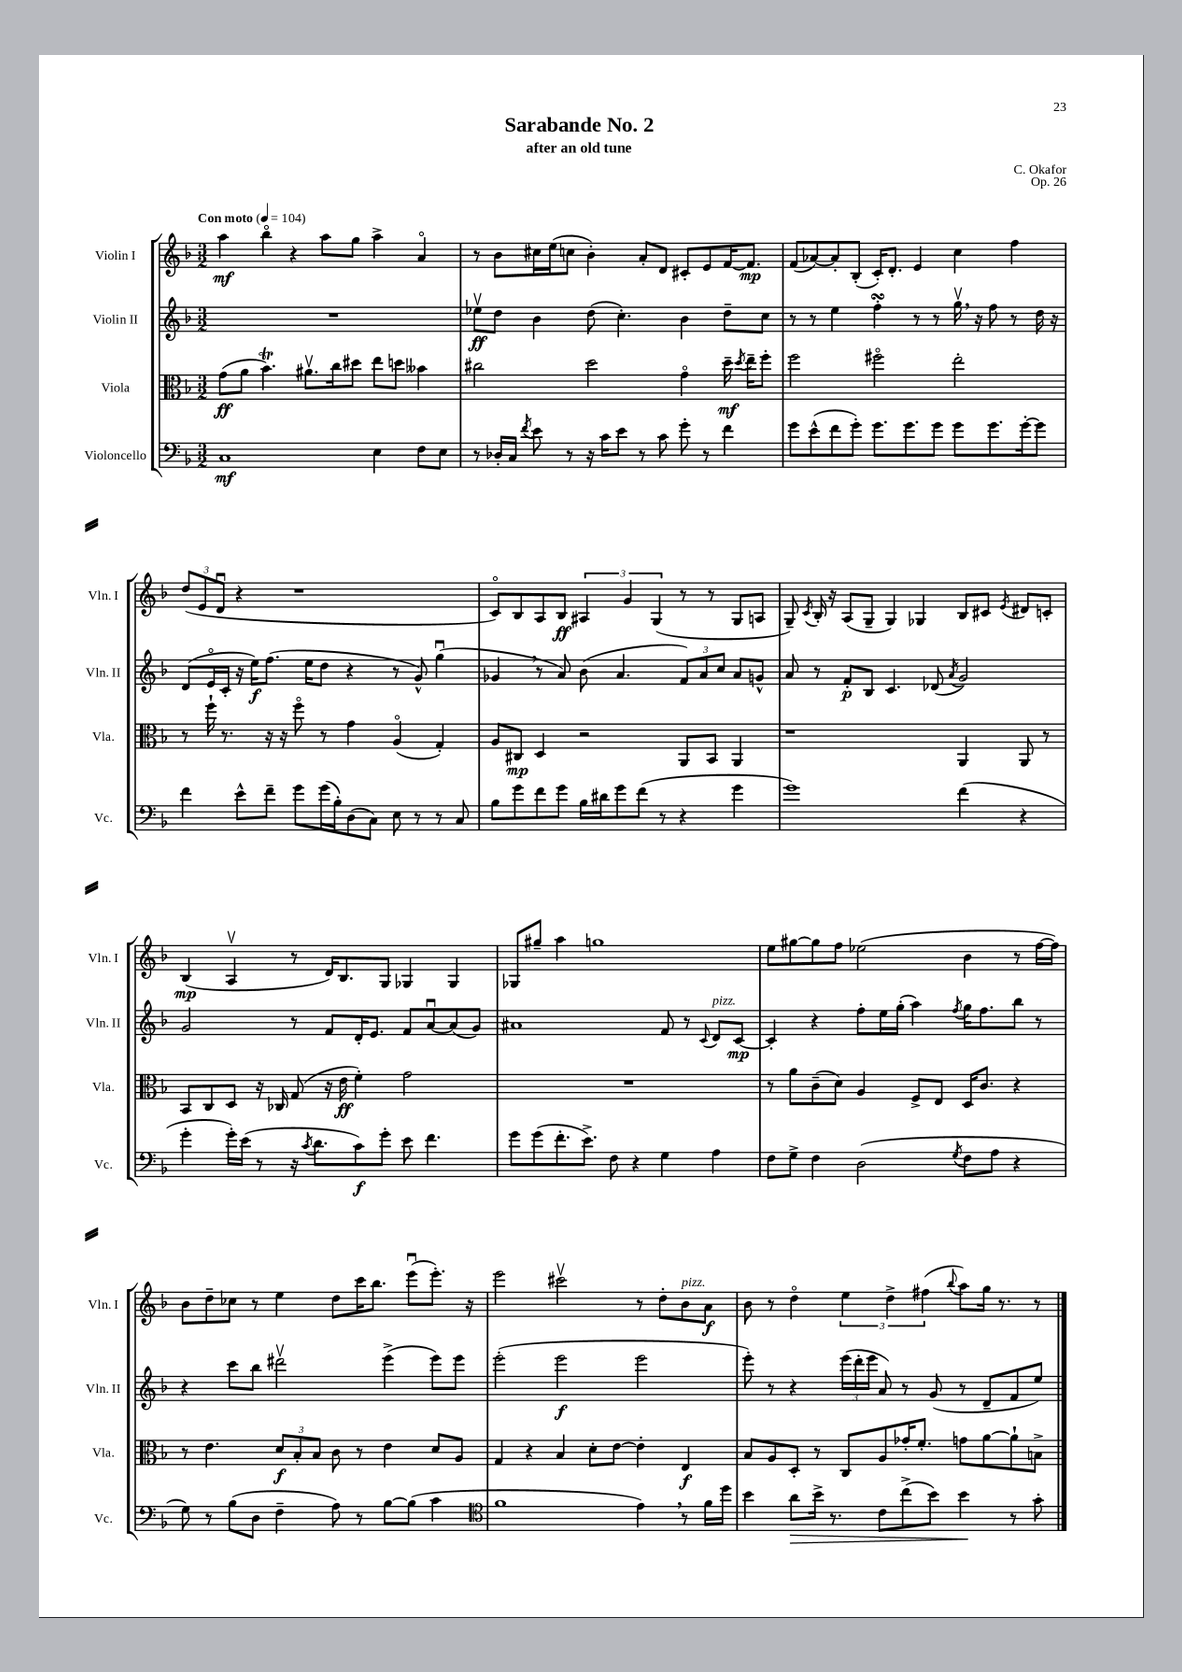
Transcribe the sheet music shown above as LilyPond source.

\header { title = "Sarabande No. 2" composer = "C. Okafor" subtitle = "after an old tune" opus = "Op. 26" }
<<
\new StaffGroup <<
\new Staff = "s0" \with { instrumentName = "Violin I" shortInstrumentName = "Vln. I" } {
    \clef treble \key f \major \numericTimeSignature \time 3/2 \tempo "Con moto" 4 = 104
    \autoBeamOff a''4\mf bes''4\flageolet r4 a''8[ g''8] a''4-> a'4\flageolet |
    r8 bes'8[ cis''16 e''16( c''8] bes'4-.) a'8[-. d'8] cis'8[-. e'8 f'16~ f'8.]\mp |
    f'8[( aes'8~) aes'8-. bes8]-.( c'16[-.) d'8.]-. e'4 c''4 f''4 |
    \tuplet 3/2 { d''8[( e'8 d'8]\downbow } r4 r1 |
    c'8[\flageolet) bes8 a8 bes8]\ff \tuplet 3/2 { ais4 g'4 g4( } r8 r8 g8[ a8] |
    g8--) \acciaccatura { c'8 } bes16-. r16 a8[( g8]-- g4) ges4 bes8[ cis'8] \acciaccatura { e'8 } dis'8[ c'8]-. |
    bes4\mp( a4\upbow r8 d'16[) bes8. g8] ges4 ges4 |
    ges8[ gis''8]-- a''4 g''1 |
    e''8[ gis''8~ gis''8 f''8] ees''2( bes'4 r8 f''16[~ f''16]) |
    bes'8[ d''8-- ces''8] r8 e''4 d''8[ c'''16 bes''8.] e'''8[\downbow( e'''8.]-.) r16 |
    e'''2 cis'''2\upbow r8 d''8[-. bes'8^\markup { \italic "pizz." } a'8]\f |
    bes'8 r8 d''4\flageolet \tuplet 3/2 { e''4 d''4-> fis''4( } \appoggiatura { bes''8 } a''8[) g''16] r8. r8 \bar "|." |
}
\new Staff = "s1" \with { instrumentName = "Violin II" shortInstrumentName = "Vln. II" } {
    \clef treble \key f \major \numericTimeSignature \time 3/2
    \autoBeamOff R1. |
    ees''8[\upbow\ff d''8] bes'4 d''8( c''4.-.) bes'4 d''8[-- c''8] |
    r8 r8 e''4 f''4-.\turn r8 r8 g''16\upbow \breathe r16 f''8 r8 d''16 r16 |
    d'8[( e'16\flageolet c'16]-. r16 e''16[\f) f''8.]( e''16[ d''8] r4 r8 g'8-^) g''4\downbow( |
    ges'4 \breathe r8 a'8) bes'8( a'4. \tuplet 3/2 { f'8[) a'8 c''8] } a'8[ g'8]-^ |
    a'8 r8 f'8[-.\p bes8] c'4. des'8( \acciaccatura { a'8 } g'2) |
    g'2 r8 f'8[ d'16-. e'8.] f'8[ a'8~\downbow a'8( g'8]) |
    ais'1 f'8 r8 \appoggiatura { c'8 } d'8[^\markup { \italic "pizz." } c'8]~\mp |
    c'4-. r4 f''8[-. e''16 g''16]-.( a''4) \acciaccatura { f''8 } g''16[ f''8. bes''8] r8 |
    r4 c'''8[ bes''8] dis'''2\upbow e'''4->( e'''8[) e'''8] |
    e'''2-.( e'''2\f e'''2 |
    e'''8-.) r8 r4 \tuplet 3/2 { e'''16[( d'''16-. e'''16] } a'8) r8 g'8( r8 d'8[-- f'8 e''8]) \bar "|." |
}
\new Staff = "s2" \with { instrumentName = "Viola" shortInstrumentName = "Vla." } {
    \clef alto \key f \major \numericTimeSignature \time 3/2
    \autoBeamOff g'8[\ff( a'8] bes'4.\trill) ais'8.[\upbow c''16 dis''8] e''8[ d''8] beses'4 |
    cis''2 d''2 g'4\flageolet d''16--\mf \acciaccatura { d''8 } e''16[-- f''8]-. |
    f''2 fis''2\flageolet e''2-. |
    r8 f''16-! r8. r16 r16 f''8\flageolet r8 g'4 a4\flageolet( g4-.) |
    a8[ cis8]\mp d4 r2 a,8[ bes,8] a,4 |
    r1 a,4 a,8 r8 |
    bes,8[ c8 d8] r16 ces16 g8( r16 e'16\ff f'4-.) g'2 |
    R1. |
    r8 a'8[ c'8--( d'8]) a4 f8[-> e8] d16[ c'8.] r4 |
    r8 e'4. \tuplet 3/2 { d'8[\f bes8-. bes8] } c'8 r8 e'4 d'8[ a8] |
    g4 r4 bes4 d'8[-. e'8]~ e'4-. e4\f |
    bes8[ a8 d8]-. r8 c8[ a8 ges'16-. f'8.]-. g'8[ a'8~ a'8-! b8]-> \bar "|." |
}
\new Staff = "s3" \with { instrumentName = "Violoncello" shortInstrumentName = "Vc." } {
    \clef bass \key f \major \numericTimeSignature \time 3/2
    \autoBeamOff c1\mf e4 f8[ e8] |
    r8 des16[-. c16] \acciaccatura { f'8 } e'8 r8 r16 c'16[ e'8] r8 c'8 g'8-. r8 f'4 |
    g'8[ e'8-^( f'8 g'8]-.) g'8.[ g'8. g'8] g'8[ g'8. g'16~-. g'8] |
    f'4 e'8[-^ f'8]-- g'8[ g'16( bes16-.) d8( c8]) e8 r8 r8 c8 |
    bes8[ g'8 f'8 g'8] bes16[ dis'16 g'8 f'8]( r8 r4 g'4 |
    g'1) f'4( r4 |
    g'4-. g'16[-.) e'16]( r8 r16 \acciaccatura { c'8 } d'8.[ c'8\f) g'8]-. e'8 f'4. |
    g'8[ g'8( f'8.-. e'8.]->) f8 r4 g4 a4 |
    f8[ g8]-> f4 d2( \acciaccatura { g8 } f8[ a8] r4 |
    g8) r8 bes8[( d8] f4-- a8) r8 bes8[~ bes8]( c'4 |
    \clef tenor f'1 e'4) \breathe r8 f'16[ d''16] |
    bes'4 a'8[\> bes'16]-> r8. c'8[ c''8->( bes'8]) bes'4\! r8 g'8-. \bar "|." |
}
>>
>>
\layout { \context { \Score \remove "Bar_number_engraver" } }
